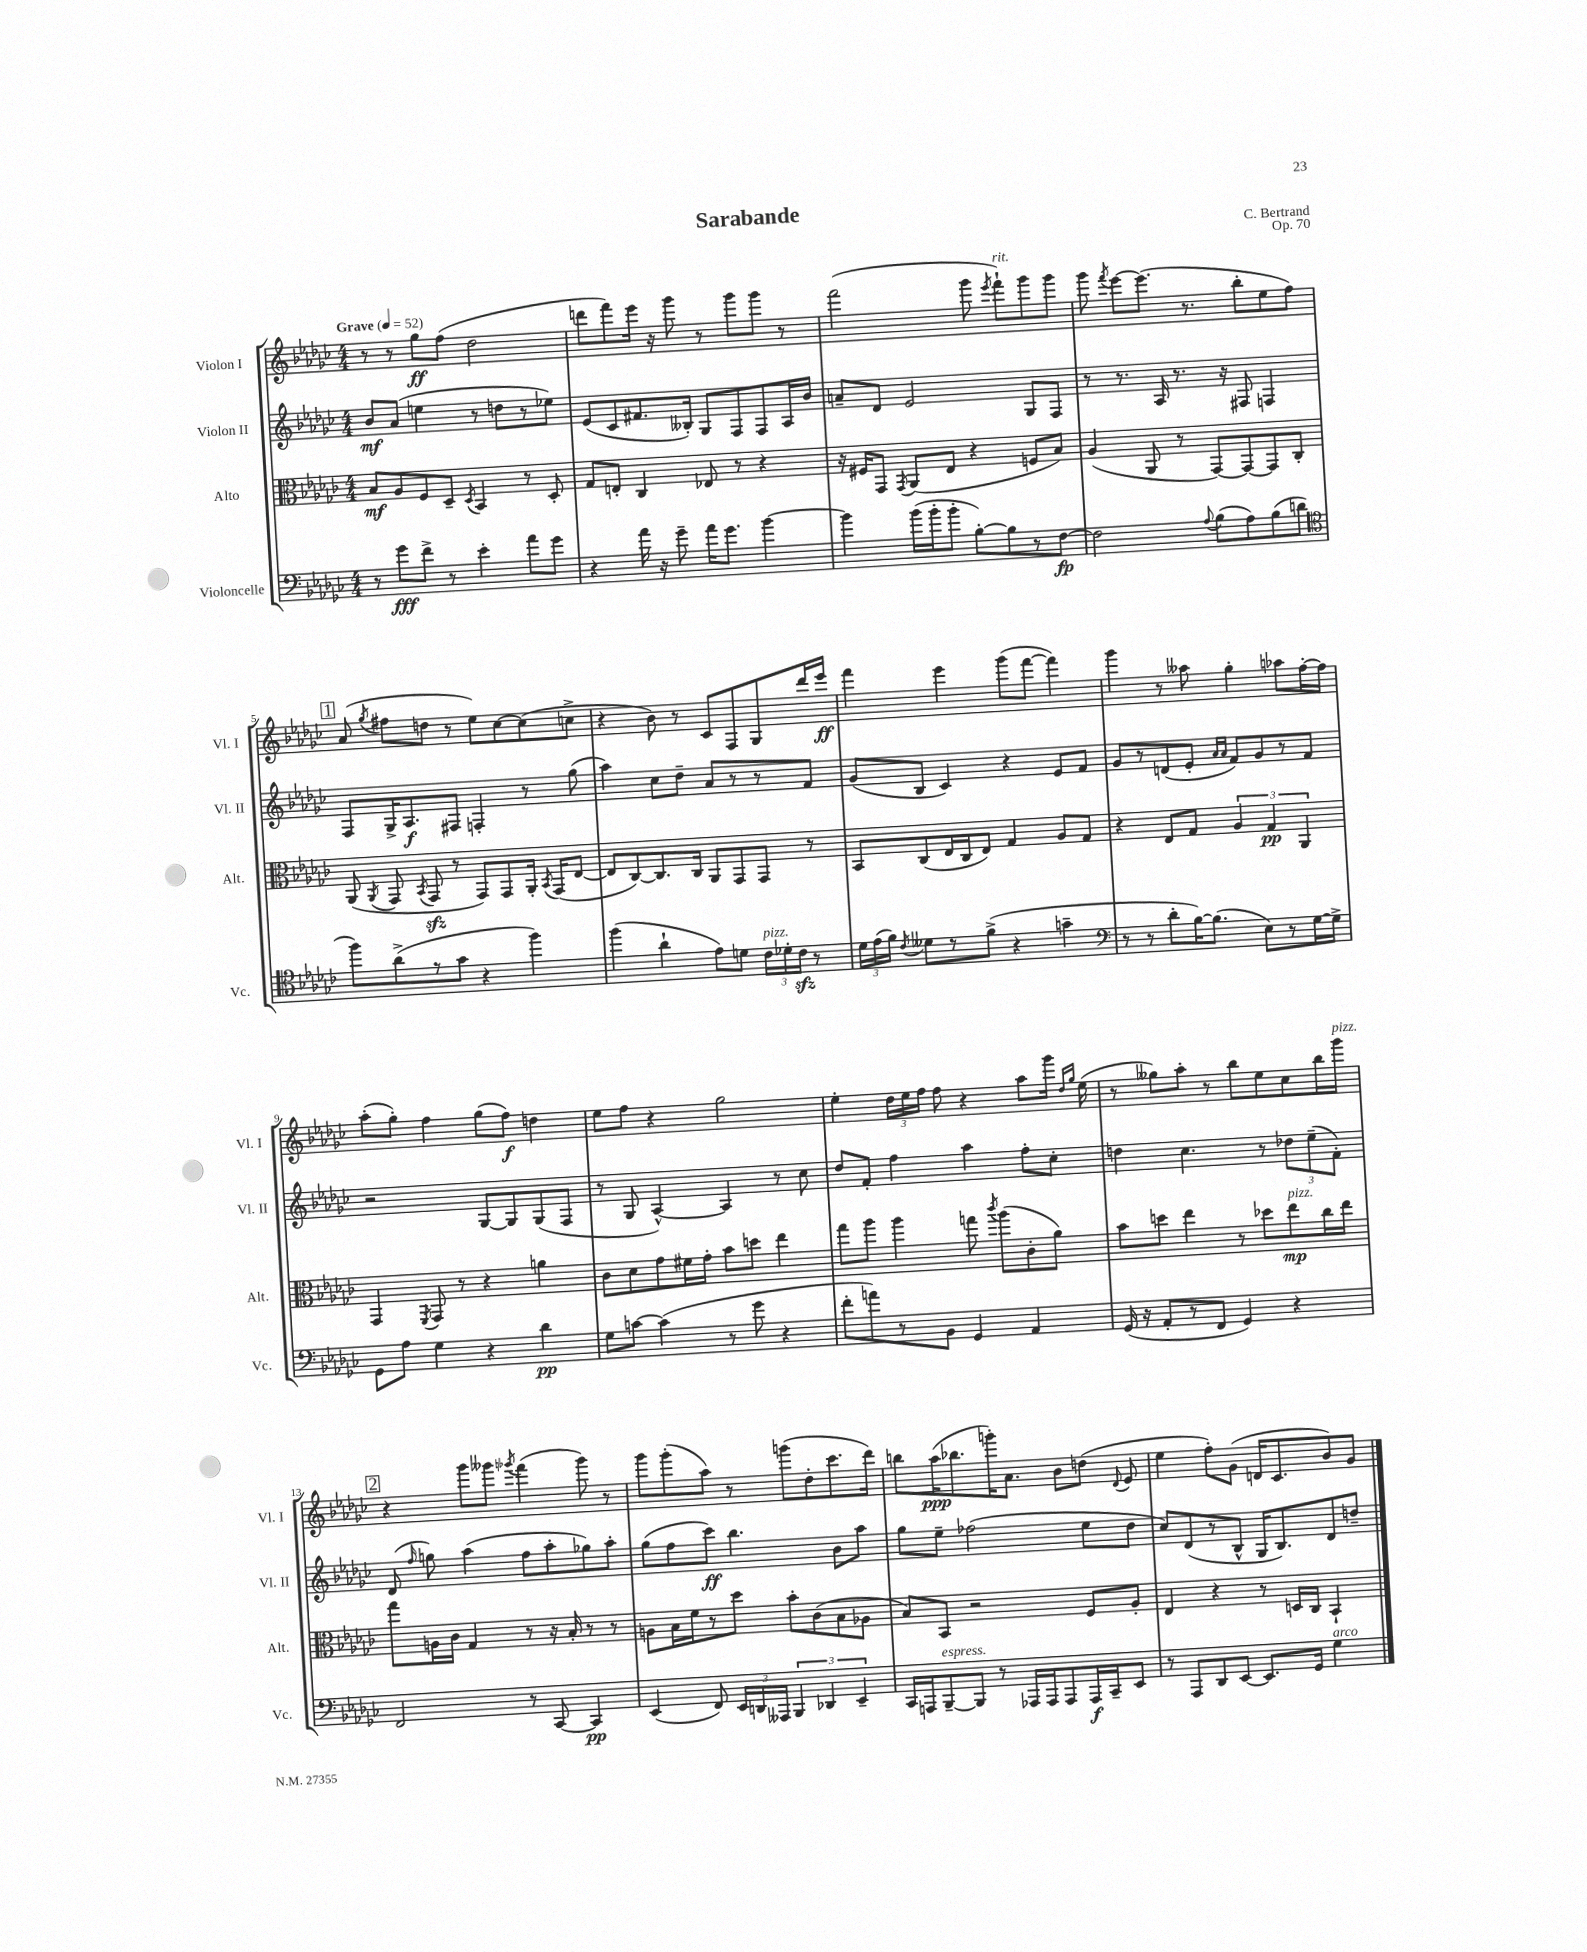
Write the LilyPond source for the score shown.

\header { title = "Sarabande" composer = "C. Bertrand" opus = "Op. 70" }
<<
\new StaffGroup <<
\new Staff = "s0" \with { instrumentName = "Violon I" shortInstrumentName = "Vl. I" } {
    \clef treble \key ges \major \numericTimeSignature \time 4/4 \tempo "Grave" 4 = 52
    \autoBeamOff r8 r8 ges''8[\ff f''8]( des''2 |
    d'''8[ f'''8) ees'''16] r16 ges'''8 r8 ges'''8[ ges'''8] r8 |
    f'''2( ges'''8 \acciaccatura { ees'''8 } f'''8[-!^\markup { \italic "rit." }) ges'''8 ges'''8] |
    ges'''8 \acciaccatura { f'''8 } ees'''8[~ ees'''8.]( r8. bes''8[-. ees''8 f''8]) |
    \mark \markup { \box "1" } aes'8( \acciaccatura { ges''8 } fis''8[ d''8] r8 ees''8[) ces''8~ ces''8( c''8]-> |
    r4 bes'8) r8 ces'8[ f8 ges8 des'''16 ees'''16]\ff |
    f'''4 ees'''4 ges'''8[( f'''8]~ f'''4) |
    ges'''4 r8 aeses''8 ges''4-. aes''8[ f''16~-. f''16] |
    aes''8[-.( ges''8]-.) f''4 ges''8[( f''8]\f) d''4 |
    ees''8[ f''8] r4 ges''2 |
    ees''4-. \tuplet 3/2 { des''16[ ees''16 f''16] } f''8 r4 aes''8[ ges'''16] \grace { des''16[ ges''16] } ees''16( |
    r8 geses''8[) aes''8]-. r8 bes''8[ ees''8 ces''8 bes''16 ges'''16]^\markup { \italic "pizz." } |
    \mark \markup { \box "2" } r4 ges'''8[ geses'''8] \acciaccatura { ges'''8 } f'''4( ges'''8) r8 |
    ges'''8[ ges'''8-.( aes''8]) r8 g'''8[( des''8-. ces'''8. des'''16]) |
    b''8[ aes''16\ppp( bes''8. g'''16-.) aes'8.] bes'8[ d''8]( \appoggiatura { des'8 } ees'8 |
    ees''4 f''8[-.) ges'8]( d'16[ ces'8. bes'8) ges'8] \bar "|." |
}
\new Staff = "s1" \with { instrumentName = "Violon II" shortInstrumentName = "Vl. II" } {
    \clef treble \key ges \major \numericTimeSignature \time 4/4
    \autoBeamOff bes'8[\mf aes'8]( e''4 r8 d''8[ r8 ees''8]) |
    ees'8[( ces'8 fis'8. beses16]-.) ges8[ f8 f8 aes16 bes'16] |
    a'8[-- des'8] ees'2 ges8[ f8] |
    r8 r8. aes16 r8. r16 fis8 f4 |
    \mark \markup { \box "1" } f8[ ges16-> aes8.\f fis8] f4-. r8 ges''8( |
    aes''4) ces''8[ des''8]-- aes'8[ r8 r8 f'8] |
    ges'8[( bes8] ces'4) r4 ees'8[ f'8] |
    ges'8[ r8 d'8( ees'8]-. \grace { aes'16[ aes'16] } f'8[) ges'8 r8 f'8] |
    r2 ges8[~ ges8 ges8( f8] |
    r8 ges8 aes4~-^) aes4 r8 ces''8 |
    des''8[ f'8]-. f''4 aes''4 f''8[-. ces''8]-. |
    d''4 ces''4. r8 \tuplet 3/2 { des''8[ ees''8--( f'8]-.) } |
    \mark \markup { \box "2" } des'8( \grace { f''16 } g''8) aes''4( f''8[ aes''8-. ges''8) aes''8]-. |
    ges''8[( f''8 ces'''8]\ff) bes''4. bes'8[ aes''8] |
    ges''8[ ees''8]-- fes''2( ees''8[ des''8] |
    ces''8[) des'8( r8 bes8]-^ ges16[ bes8.) des'8 d''8]-- \bar "|." |
}
\new Staff = "s2" \with { instrumentName = "Alto" shortInstrumentName = "Alt." } {
    \clef alto \key ges \major \numericTimeSignature \time 4/4
    \autoBeamOff bes8[\mf aes8 f8 des8]-- \acciaccatura { des8 } bes,4 r8 des8-. |
    ges8[ e8]-. ces4 ees8 r8 r4 |
    r16 fis16[ ges,8] \acciaccatura { ges,8 } aes,8[( ees8] r4 f8[ bes8]) |
    aes4( aes,8 r8 ges,8[~) ges,8~ ges,8 ces8]-. |
    \mark \markup { \box "1" } aes,8( \acciaccatura { aes,8 } ges,8 \acciaccatura { bes,8 } ges,8\sfz r8 ges,8[) ges,8 aes,16]-. \acciaccatura { bes,8 } ges,16[( ees8]~ |
    ees8[ ces8~) ces8. ces16] aes,8[ ges,8 ges,8] r8 |
    bes,8[ ces8( ees16 ces16 ees8]) ges4 aes8[ ges8] |
    r4 ees8[ ges8] \tuplet 3/2 { aes4 ges4\pp aes,4 } |
    ges,4 \acciaccatura { f,8 } ges,8 r8 r4 a'4 |
    ces'8[ des'8 ges'8 fis'16 ges'16]-. bes'8[ d''8] ees''4 |
    ges''8[ aes''8] aes''4 g''8 \acciaccatura { ces'''8 } aes''8[( ces'8-. aes'8]) |
    bes'8[ d''8] ees''4 r8 des''8[ ees''8\mp^\markup { \italic "pizz." } ces''16 ees''16] |
    \mark \markup { \box "2" } ges''8[ a16 ces'16] ges4 r8 r16 bes16-. r8 r8 |
    a8[ bes16 f'16 r8 des''8] bes'8[-. ces'8( bes8 aes8] |
    bes8[) bes,8] r2 f8[ aes8]-. |
    ees4 r4 r8 d16[ ces16] bes,4-! \bar "|." |
}
\new Staff = "s3" \with { instrumentName = "Violoncelle" shortInstrumentName = "Vc." } {
    \clef bass \key ges \major \numericTimeSignature \time 4/4
    \autoBeamOff r8 ges'8[\fff f'8]-> r8 ees'4-. aes'8[ ges'8] |
    r4 aes'16 r16 ges'8-- aes'16[ ges'8.] bes'4~ |
    bes'4 bes'16[( bes'16-. bes'8]-. bes8[~-.) bes8 r8 f8]~\fp |
    f2 \appoggiatura { aes8 } bes8[( aes8) bes8( d'8] |
    \mark \markup { \box "1" } \clef tenor f''8[) aes'8->( r8 ges'8] r4 f''4) |
    f''4( aes'4-! ees'8[) d'8] \tuplet 3/2 { ces'16[^\markup { \italic "pizz." } des'16-. ces'16]\sfz } r8 |
    \tuplet 3/2 { des'16[ ees'16( f'16]) } \acciaccatura { ces'8 } deses'8[ r8 f'8]->( r4 g'4-- |
    \clef bass r8 r8 des'8[-. bes16~) bes8.]( ees8[) r8 ges16~ ges16]-> |
    ges,8[ aes8] ges4 r4 des'4\pp |
    ges8[ c'8]~ c'4( r8 ges'8 r4 |
    f'8[-. a'8) r8 bes,8] ges,4 aes,4 |
    ges,16( r16 aes,8[-. r8 f,8] ges,4) r4 |
    \mark \markup { \box "2" } f,2 r8 ces,8~ ces,4\pp |
    ees,4( f,8) \tuplet 3/2 { ees,16[ d,16 aeses,,16] } \tuplet 3/2 { bes,,4 des,4 ees,4-- } |
    ces,16[ a,,16 bes,,8~--^\markup { \italic "espress." } bes,,8] r8 aes,,16[ aes,,16 aes,,8 aes,,16\f ces,16-- ees,8] |
    r8 aes,,8[ des,8 ees,8]~ ees,8.[ ges,16] ges4^\markup { \italic "arco" } \bar "|." |
}
>>
>>
